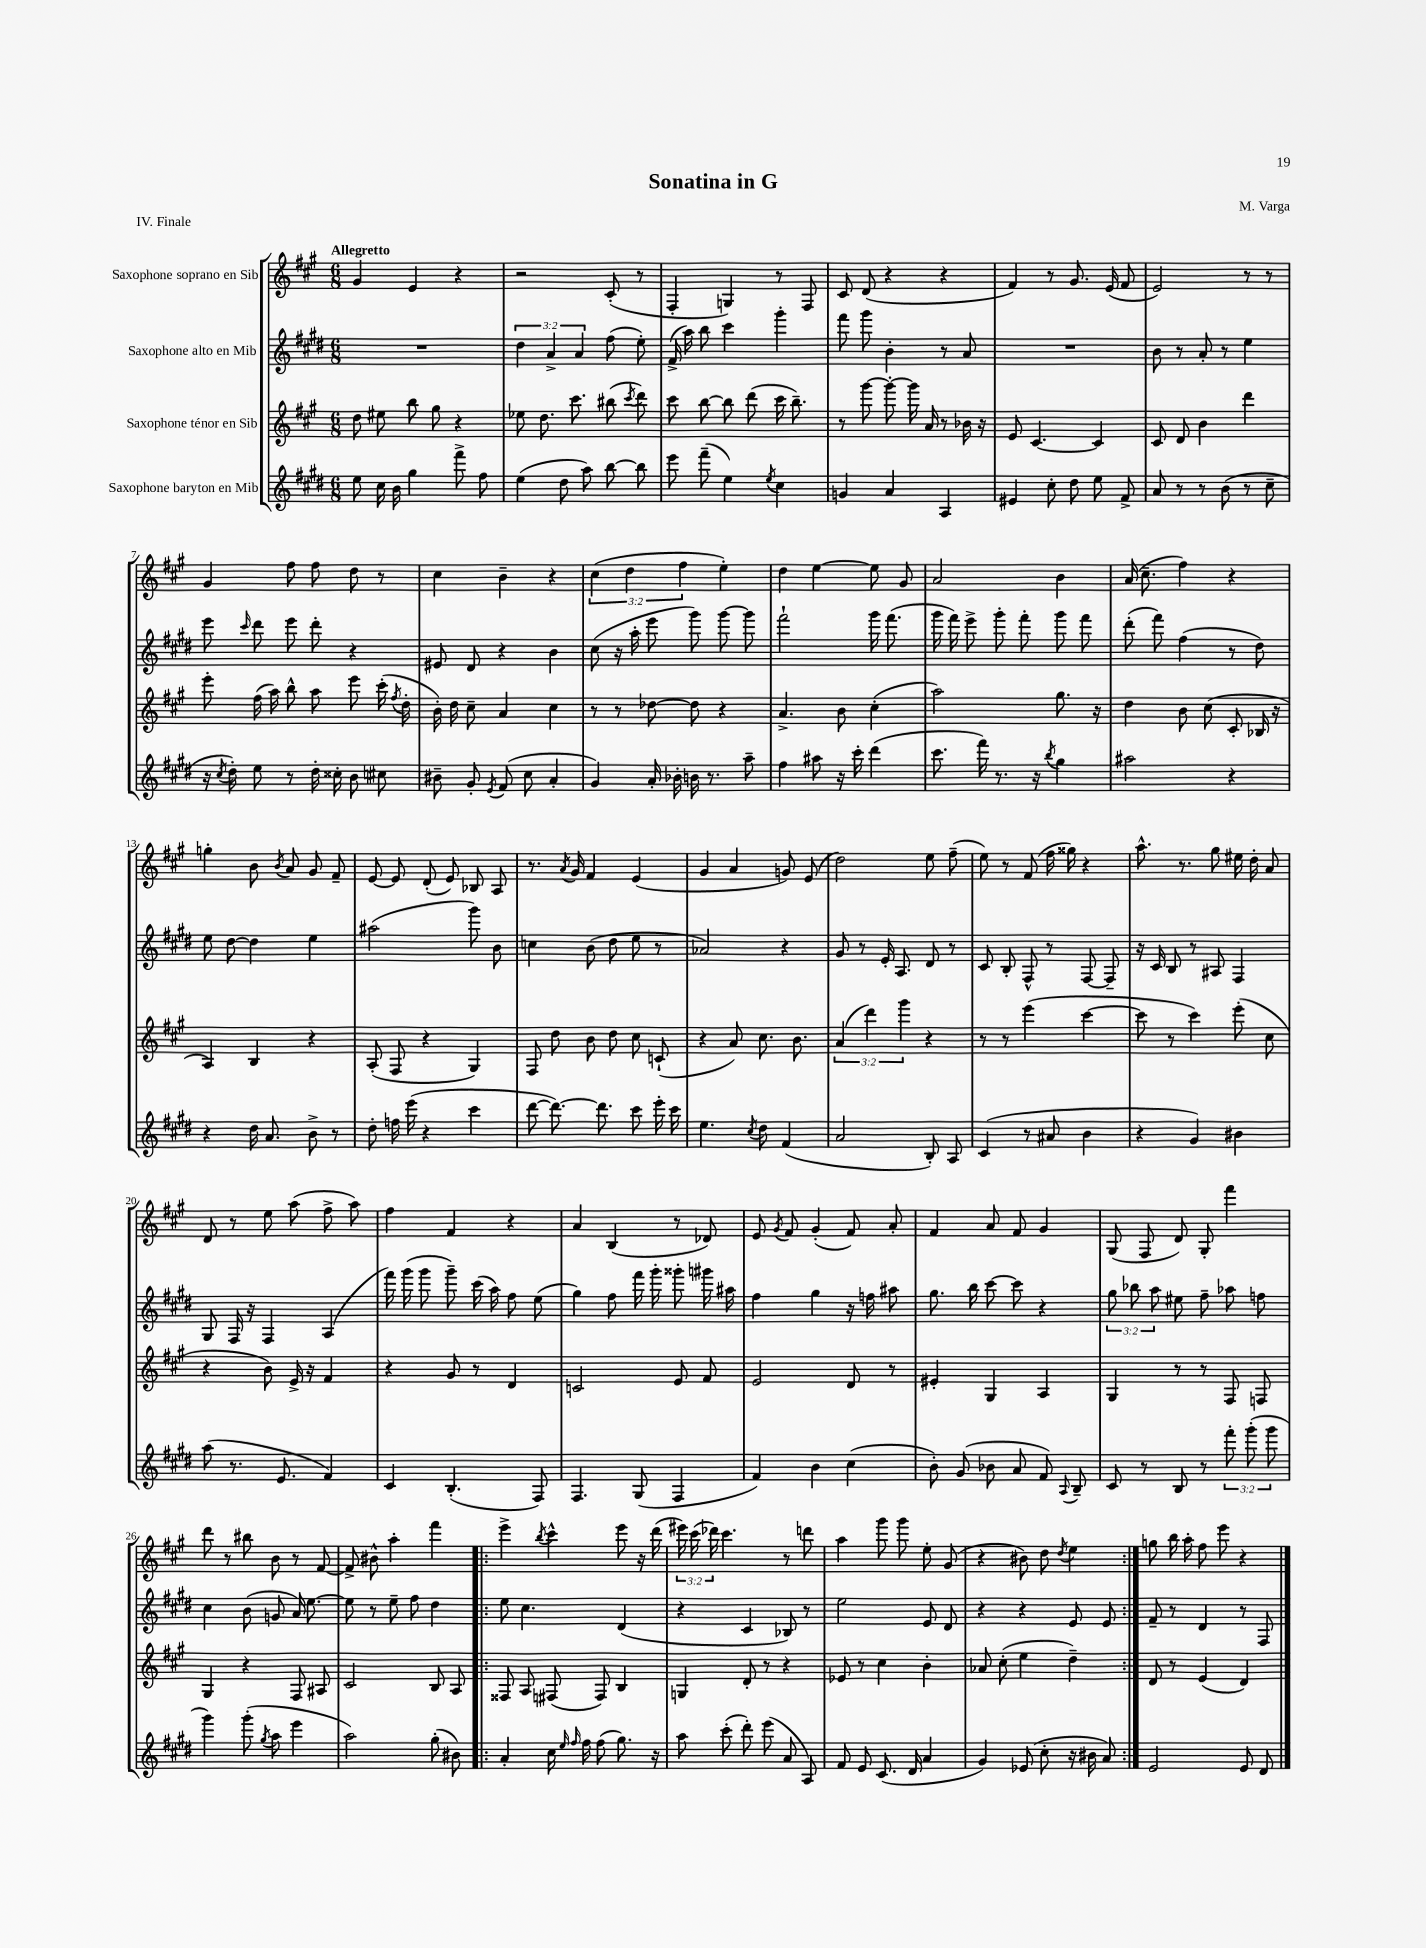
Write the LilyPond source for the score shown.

\header { title = "Sonatina in G" composer = "M. Varga" piece = "IV. Finale" }
<<
\new StaffGroup <<
\new Staff = "s0" \with { instrumentName = "Saxophone soprano en Sib" } {
    \clef treble \key a \major \numericTimeSignature \time 6/8 \override Staff.TupletNumber.text = #tuplet-number::calc-fraction-text \tempo "Allegretto"
    \autoBeamOff gis'4 e'4 r4 |
    r2 cis'8-.( r8 |
    fis4-. g4) r8 fis8 |
    cis'8 d'8( r4 r4 |
    fis'4) r8 gis'8. e'16( fis'8 |
    e'2) r8 r8 |
    gis'4 fis''8 fis''8 d''8 r8 |
    cis''4 b'4-- r4 |
    \tuplet 3/2 { cis''4( d''4 fis''4 } e''4-.) |
    d''4 e''4~ e''8 gis'8 |
    a'2 b'4 |
    a'16( cis''8.-- fis''4) r4 |
    g''4-. b'8 \acciaccatura { b'8 } a'8 gis'8 fis'8-- |
    e'8~ e'8 d'8-.( e'8) bes8 a8 |
    r8. \acciaccatura { a'8 } gis'16 fis'4 e'4( |
    gis'4 a'4 g'8) e'8( |
    d''2) e''8 fis''8--( |
    e''8) r8 fis'8( fis''16 gisis''16) r4 |
    a''8.-^ r8. gis''8 eis''16 d''16-. a'8 |
    d'8 r8 e''8 a''8( fis''8-> a''8) |
    fis''4 fis'4 r4 |
    a'4 b4( r8 des'8) |
    e'8 \acciaccatura { gis'8 } fis'8 gis'4-.( fis'8) a'8-. |
    fis'4 a'8 fis'8 gis'4 |
    gis8( fis8 d'8) gis8-. fis'''4 |
    d'''8 r8 bis''8 b'8 r8 fis'8~ |
    fis'8-> bis'8-^ a''4-. fis'''4 |
    \repeat volta 2 { e'''4-> \acciaccatura { b''8 } cis'''4-^ e'''8 r16 d'''16( |
    \tuplet 3/2 { eis'''16) cis'''16( des'''16) } cis'''4. r8 d'''8 |
    a''4 gis'''8 gis'''8 e''8-. gis'8( |
    r4 bis'8) d''8 \acciaccatura { d''8 } e''4 | }
    g''8 b''16 a''16-. fis''8 e'''8 r4 \bar "|." |
}
\new Staff = "s1" \with { instrumentName = "Saxophone alto en Mib" } {
    \clef treble \key e \major \numericTimeSignature \time 6/8 \override Staff.TupletNumber.text = #tuplet-number::calc-fraction-text
    \autoBeamOff R2. |
    \tuplet 3/2 { dis''4 a'4-> a'4 } fis''8( e''8-.) |
    fis'16->( a''16) b''8 cis'''4 gis'''4-. |
    fis'''8 gis'''8 b'4-. r8 a'8 |
    R2. |
    b'8 r8 a'8-. r8 e''4 |
    e'''8 \grace { cis'''16 } dis'''8 e'''8 dis'''8-. r4 |
    eis'8 dis'8 r4 b'4 |
    cis''8( r16 a''16-. e'''8 gis'''8) gis'''8~ gis'''8 |
    fis'''2-! gis'''16 fis'''8.( |
    gis'''16 fis'''16) e'''8-> gis'''8-. fis'''8-. gis'''8 fis'''8 |
    dis'''8-.( fis'''8) fis''4( r8 dis''8) |
    e''8 dis''8~ dis''4 e''4 |
    ais''2( gis'''8) b'8 |
    c''4 b'8( dis''8 e''8 r8 |
    aes'2) r4 |
    gis'8 r8 e'16-. a8. dis'8 r8 |
    cis'8 b8-. fis8-^ r8 fis8~ fis8-- |
    r16 cis'16 b8 r8 ais8 fis4 |
    gis8 fis16 r16 fis4 a4( |
    fis'''16) gis'''16( gis'''8 gis'''8--) cis'''16( a''16) fis''8 e''8( |
    gis''4) fis''8 fis'''16 gis'''16-. gisis'''8-. gis'''16 ais''16 |
    fis''4 gis''4 r16 f''16 ais''8 |
    gis''8. b''16 cis'''8~ cis'''8 r4 |
    \tuplet 3/2 { gis''8 bes''8 a''8 } eis''8 fis''8-- aes''8 f''8 |
    cis''4 b'8( g'8 a'16) e''8.~ |
    e''8 r8 e''8-- fis''8 dis''4 |
    \repeat volta 2 { e''8 cis''4. dis'4( |
    r4 cis'4 bes8) r8 |
    e''2 e'8 dis'8 |
    r4 r4 e'8 e'8 | }
    fis'8-- r8 dis'4 r8 fis8 \bar "|." |
}
\new Staff = "s2" \with { instrumentName = "Saxophone ténor en Sib" } {
    \clef treble \key a \major \numericTimeSignature \time 6/8 \override Staff.TupletNumber.text = #tuplet-number::calc-fraction-text
    \autoBeamOff d''8 eis''8 b''8 gis''8 r4 |
    ees''8 d''8. cis'''8. bis''8( \acciaccatura { cis'''8 } d'''8) |
    cis'''8 b''8~ b''8 d'''8( cis'''16 b''8.--) |
    r8 gis'''8~ gis'''8~-. gis'''16 a'16 r8 bes'16 r16 |
    e'8 cis'4.~ cis'4 |
    cis'8 d'8 b'4 d'''4 |
    e'''8-. fis''16( a''16) b''8-^ a''8 e'''8 cis'''16-.( \acciaccatura { fis''8 } d''16-. |
    b'16-.) d''16 cis''8-- a'4 cis''4 |
    r8 r8 des''8~ des''8 r4 |
    a'4.-> b'8 cis''4-.( |
    a''2) gis''8. r16 |
    d''4 b'8 cis''8( cis'8-. bes16 r16 |
    a4) b4 r4 |
    a8-.( fis8 r4 gis4) |
    fis8 d''8 b'8 d''8 cis''8 c'8-!( |
    r4 a'8) cis''8. b'8. |
    \tuplet 3/2 { a'4( d'''4) gis'''4 } r4 |
    r8 r8 e'''4( cis'''4~ |
    cis'''8 r8 cis'''4) e'''8-.( cis''8 |
    r4 b'8) e'16-> r16 fis'4 |
    r4 gis'8 r8 d'4 |
    c'2 e'8 fis'8 |
    e'2 d'8 r8 |
    eis'4-. gis4 a4 |
    gis4 r8 r8 fis8 f8 |
    gis4 r4 fis8 ais8 |
    cis'2 b8 a8 |
    \repeat volta 2 { fisis8 a8 fis8( fis8) b4 |
    g4 d'8-. r8 r4 |
    ees'8 r8 cis''4 b'4-. |
    aes'8 cis''8-.( e''4 d''4--) | }
    d'8 r8 e'4( d'4) \bar "|." |
}
\new Staff = "s3" \with { instrumentName = "Saxophone baryton en Mib" } {
    \clef treble \key e \major \numericTimeSignature \time 6/8 \override Staff.TupletNumber.text = #tuplet-number::calc-fraction-text
    \autoBeamOff e''8 cis''16 b'16 gis''4 fis'''8-> fis''8 |
    e''4( dis''8 a''8) b''8~ b''8 |
    e'''8 fis'''8--( e''4) \acciaccatura { e''8 } cis''4 |
    g'4 a'4 a4 |
    eis'4 cis''8-. dis''8 e''8 fis'8-> |
    a'8 r8 r8 b'8( r8 cis''8-- |
    r16 \acciaccatura { cis''8 } dis''16-.) e''8 r8 dis''16-. cisis''16-. b'8 cis''8 |
    bis'8-- gis'8-. \acciaccatura { e'8 } fis'8( cis''8 a'4-. |
    gis'4) a'16-. bes'16-. b'16 r8. a''8-- |
    fis''4 ais''8 r16 cis'''16-. dis'''4( |
    cis'''8. fis'''16) r8. r16 \acciaccatura { b''8 } gis''4 |
    ais''2 r4 |
    r4 dis''16 a'8. b'8-> r8 |
    dis''8-. f''16 e'''16( r4 cis'''4 |
    dis'''8~ dis'''8.~) dis'''8. cis'''8 e'''16-. cis'''16 |
    e''4. \acciaccatura { cis''8 } dis''8 fis'4( |
    a'2 b8-.) a8 |
    cis'4( r8 ais'8 b'4 |
    r4 gis'4) bis'4 |
    a''8( r8. e'8. fis'4) |
    cis'4 b4.-.( fis8) |
    fis4. gis8( fis4 |
    fis'4) b'4 cis''4( |
    b'8-.) gis'8( bes'8 a'8 fis'8) \appoggiatura { a8 } b8-- |
    cis'8 r8 b8 r8 \tuplet 3/2 { fis'''8-. gis'''8-.( gis'''8 } |
    gis'''4) gis'''8-.( \acciaccatura { gis''8 } a''8 e'''4 |
    a''2) gis''8-.( bis'8) |
    \repeat volta 2 { a'4-. cis''16 \grace { e''16 fis''16 } fis''16 fis''8( gis''8.) r16 |
    a''8 cis'''8-.( dis'''8-.) e'''8( a'8 a8) |
    fis'8 e'8 cis'8.( dis'16 a'4 |
    gis'4) ees'8( cis''8-. r16 bis'16 a'8) | }
    e'2 e'8 dis'8 \bar "|." |
}
>>
>>
